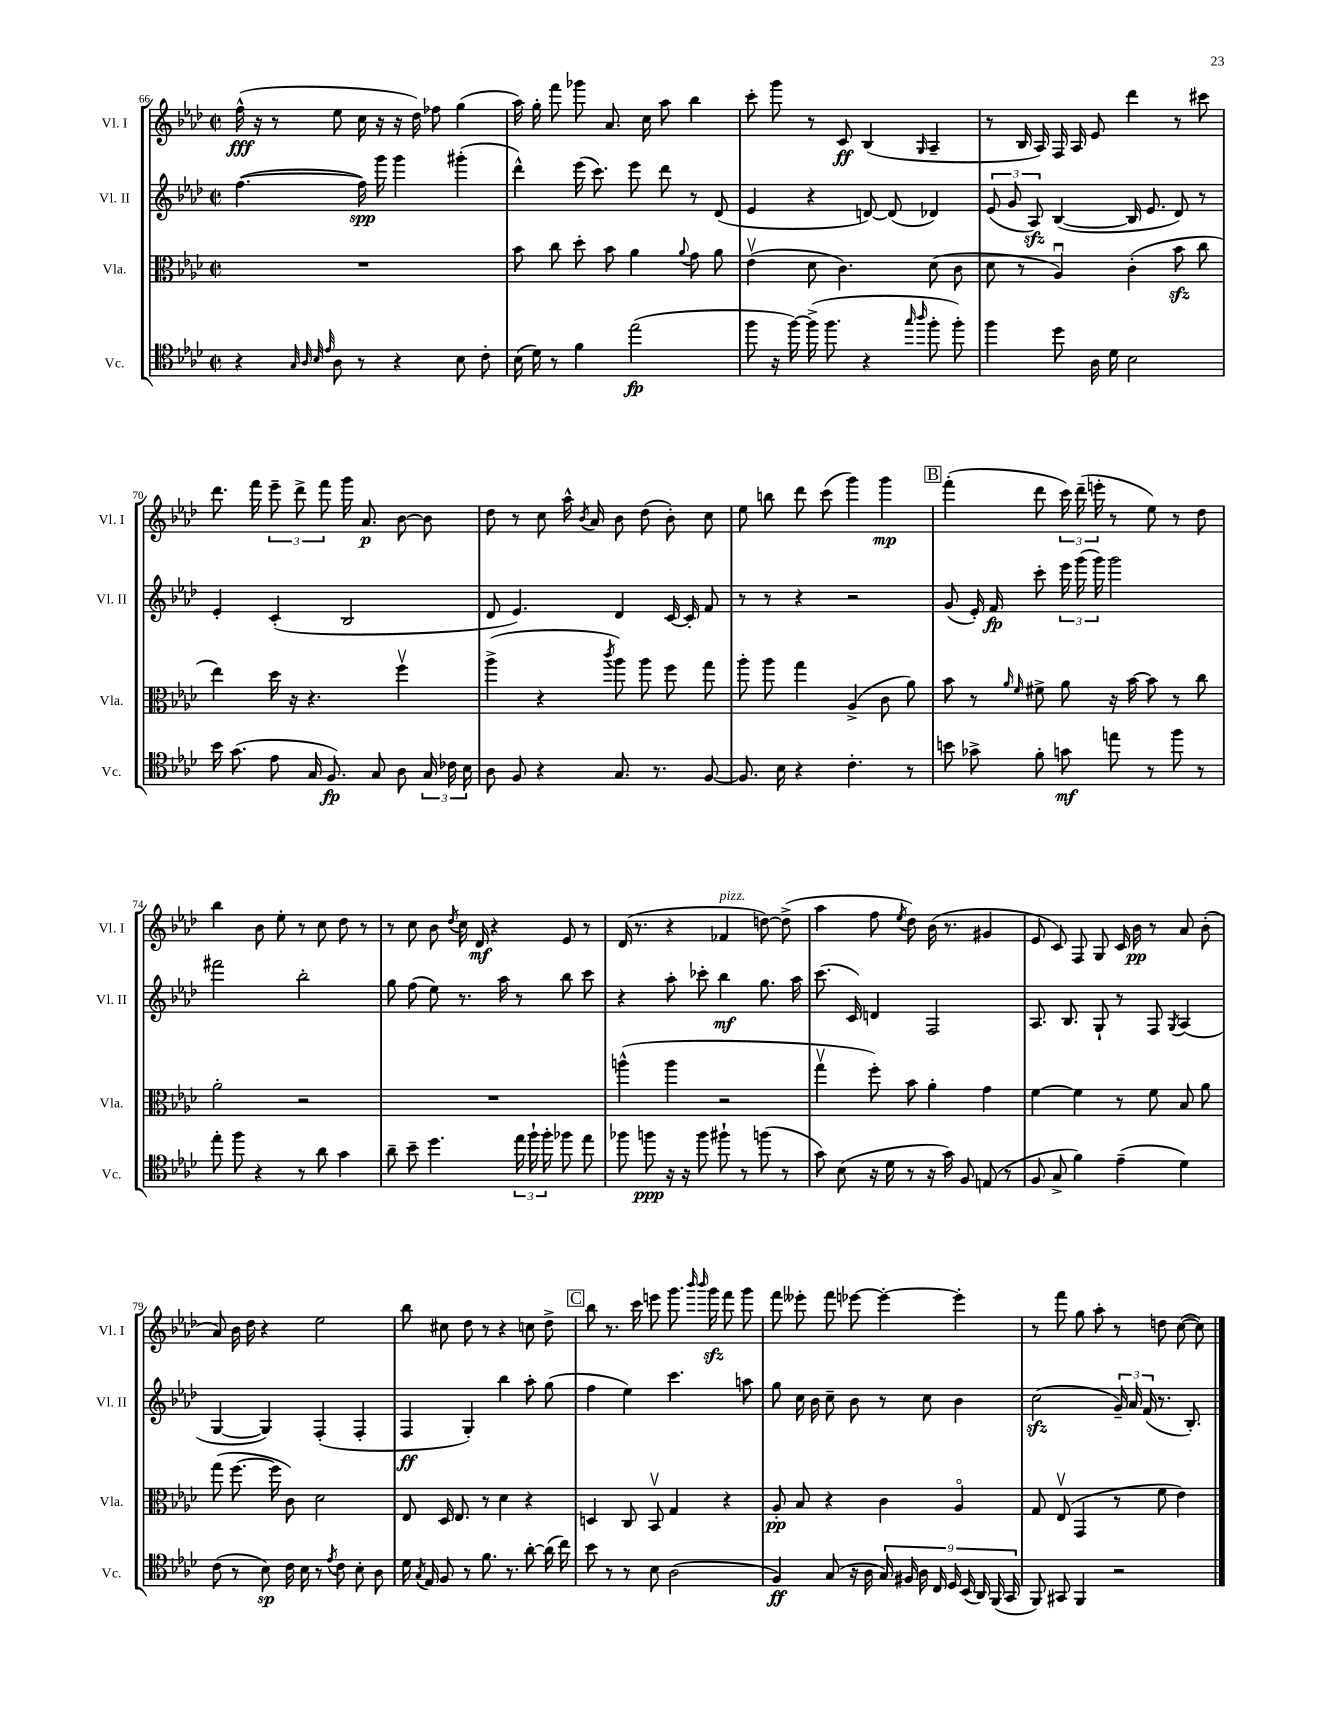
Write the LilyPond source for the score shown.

<<
\new StaffGroup <<
\new Staff = "s0" \with { instrumentName = "Vl. I" shortInstrumentName = "Vl. I" } {
    \clef treble \key aes \major \defaultTimeSignature \time 2/2
    \autoBeamOff f''16-^\fff( r16 r8 ees''8 c''16 r16 r16 des''16) fes''8 g''4( |
    aes''16) g''16-. f'''8 ges'''8 aes'8. c''16 aes''8 bes''4 |
    c'''8-. g'''8 r8 c'8\ff bes4( \grace { g16 } aes4-- |
    r8 bes16 aes16) f16 aes16 ees'8 des'''4 r8 cis'''8 |
    des'''8. f'''16 \tuplet 3/2 { ees'''8-- des'''8-> f'''8 } g'''16 aes'8.\p bes'8~ bes'8 |
    des''8 r8 c''8 aes''16-^ \acciaccatura { bes'8 } aes'16 bes'8 des''8( bes'8-.) c''8 |
    ees''8 b''8 des'''8 c'''8( g'''4) g'''4\mp |
    \mark \markup { \box "B" } f'''4-.( des'''8 \tuplet 3/2 { c'''16) des'''16--( e'''16-. } r8 ees''8) r8 des''8 |
    bes''4 bes'8 ees''8-. r8 c''8 des''8 r8 |
    r8 c''8 bes'8 \acciaccatura { des''8 } c''16 des'16\mf r4 ees'8 r8 |
    des'16( r8. r4 fes'4^\markup { \italic "pizz." } d''8~) d''8->( |
    aes''4 f''8 \acciaccatura { ees''8 } des''8) bes'16( r8. gis'4 |
    ees'8 c'8) f8 g8 c'16 bes'16\pp r8 aes'8 bes'8-.( |
    aes'8) bes'16 des''16 r4 ees''2 |
    bes''8 cis''8 des''8 r8 r4 c''8 des''8-> |
    \mark \markup { \box "C" } bes''8 r8. c'''16 e'''8 g'''8. \grace { bes'''16 bes'''16 } g'''16\sfz f'''8 g'''8 |
    f'''8 eeses'''8-. f'''8 ees'''8~ ees'''4~-. ees'''4-. |
    r8 f'''8 g''8 aes''8-. r8 d''8 c''8~( c''8) \bar "|." |
}
\new Staff = "s1" \with { instrumentName = "Vl. II" shortInstrumentName = "Vl. II" } {
    \clef treble \key aes \major \defaultTimeSignature \time 2/2
    \autoBeamOff f''4.~( f''16\spp) g'''16 g'''4 gis'''4-.( |
    des'''4-^) ees'''16( c'''8.) ees'''8 des'''8 r8 des'8( |
    ees'4 r4 d'8~) d'8( des'4) |
    \tuplet 3/2 { ees'8( g'8 aes8\sfz) } bes4~( bes16 ees'8. des'8) r8 |
    ees'4-. c'4-.( bes2 |
    des'8 ees'4.) des'4 c'16~ c'16-. f'8 |
    r8 r8 r4 r2 |
    \mark \markup { \box "B" } g'8( ees'16-.) f'16\fp c'''8-. \tuplet 3/2 { ees'''16 g'''16( g'''16) } g'''2 |
    fis'''2 bes''2-. |
    g''8 f''8( ees''8) r8. aes''16 r8 bes''8 c'''8 |
    r4 aes''8-. ces'''8-. bes''4\mf g''8. aes''16 |
    c'''8.( c'16) d'4 f2 |
    aes8. bes8. g8-! r8 f8 \acciaccatura { g8 } aes4( |
    g4~ g4) f4-.( f4-. |
    f4\ff g4-.) bes''4 aes''8-. g''8( |
    \mark \markup { \box "C" } f''4 ees''4) c'''4. a''8 |
    g''8 c''16 bes'16 c''8-- bes'8 r8 c''8 bes'4 |
    c''2\sfz( \tuplet 3/2 { g'16--) aes'16 f'16( } r8. bes8.-.) \bar "|." |
}
\new Staff = "s2" \with { instrumentName = "Vla." shortInstrumentName = "Vla." } {
    \clef alto \key aes \major \defaultTimeSignature \time 2/2
    \autoBeamOff R1 |
    bes'8 c''8 des''8-. bes'8 aes'4 \appoggiatura { aes'8 } g'8 aes'8 |
    ees'4\upbow( des'8 c'4.) des'8( c'8 |
    des'8 r8 aes4\downbow) c'4-.( bes'8\sfz c''8 |
    ees''4) des''16 r16 r4. f''4\upbow |
    aes''4->( r4 \acciaccatura { c'''8 } aes''8) aes''8 f''8 g''8 |
    aes''8-. aes''8 g''4 aes4->( c'8 aes'8) |
    \mark \markup { \box "B" } bes'8 r8 \grace { aes'16 f'16 } fis'8-> aes'8 r16 bes'16~ bes'8 r8 c''8 |
    aes'2-. r2 |
    R1 |
    a''4-^( a''4 r2 |
    g''4\upbow f''8-.) bes'8 aes'4-. g'4 |
    f'4~ f'4 r8 f'8 bes8 aes'8 |
    g''8( f''8.~ f''16 c'8) des'2 |
    ees8 des16 ees8. r8 des'4 r4 |
    \mark \markup { \box "C" } d4 c8 bes,8\upbow g4 r4 |
    aes8-.\pp bes8 r4 c'4 aes4\flageolet |
    g8 ees8\upbow( g,4 r8 f'8 ees'4) \bar "|." |
}
\new Staff = "s3" \with { instrumentName = "Vc." shortInstrumentName = "Vc." } {
    \clef tenor \key aes \major \defaultTimeSignature \time 2/2
    \autoBeamOff r4 \grace { g32 aes32 bes32 ees'32 } aes8 r8 r4 bes8 c'8-. |
    bes16( des'16) r8 f'4 ees''2\fp( |
    f''8 r16 f''16~) f''16->( f''8. r4 \grace { g''16 aes''16 } f''8-. f''8-.) |
    f''4 des''8 aes16 des'16 bes2 |
    bes'16 g'8.( ees'8 g16 f8.\fp) g8 aes8 \tuplet 3/2 { g16 ces'16 bes16 } |
    aes8 f8 r4 g8. r8. f8~ |
    f8. bes16 r4 c'4.-. r8 |
    \mark \markup { \box "B" } b'8 ges'8-> f'8-. g'8\mf e''8 r8 f''8 r8 |
    ees''8-. f''8 r4 r8 aes'8 g'4 |
    aes'8-- bes'8-- des''4. \tuplet 3/2 { ees''16 f''16-! f''16-. } fes''8 ees''8 |
    fes''8 f''8\ppp r16 r16 f''8 fis''8-! r8 f''8( r8 |
    g'8) bes8( r16 des'16 r8 r16 g'16) f8 e8( r8 |
    f8 g8-> f'4) ees'4--( des'4) |
    c'8( r8 bes8\sp) c'16 bes16 r8 \acciaccatura { ees'8 } c'8 bes8-. aes8 |
    des'16 \acciaccatura { g8 } ees16 f8 r8 f'8. r8. aes'8~-. aes'16( c''16) |
    \mark \markup { \box "C" } bes'8 r8 r8 bes8 aes2( |
    f4\ff) g8( r16 aes16 \tuplet 9/8 { g16) fis16 aes16 c16 des16 bes,16( aes,16) f,16( g,16 } |
    f,8) gis,8 f,4 r2 \bar "|." |
}
>>
>>
\layout { \context { \Score currentBarNumber = #66 } }
